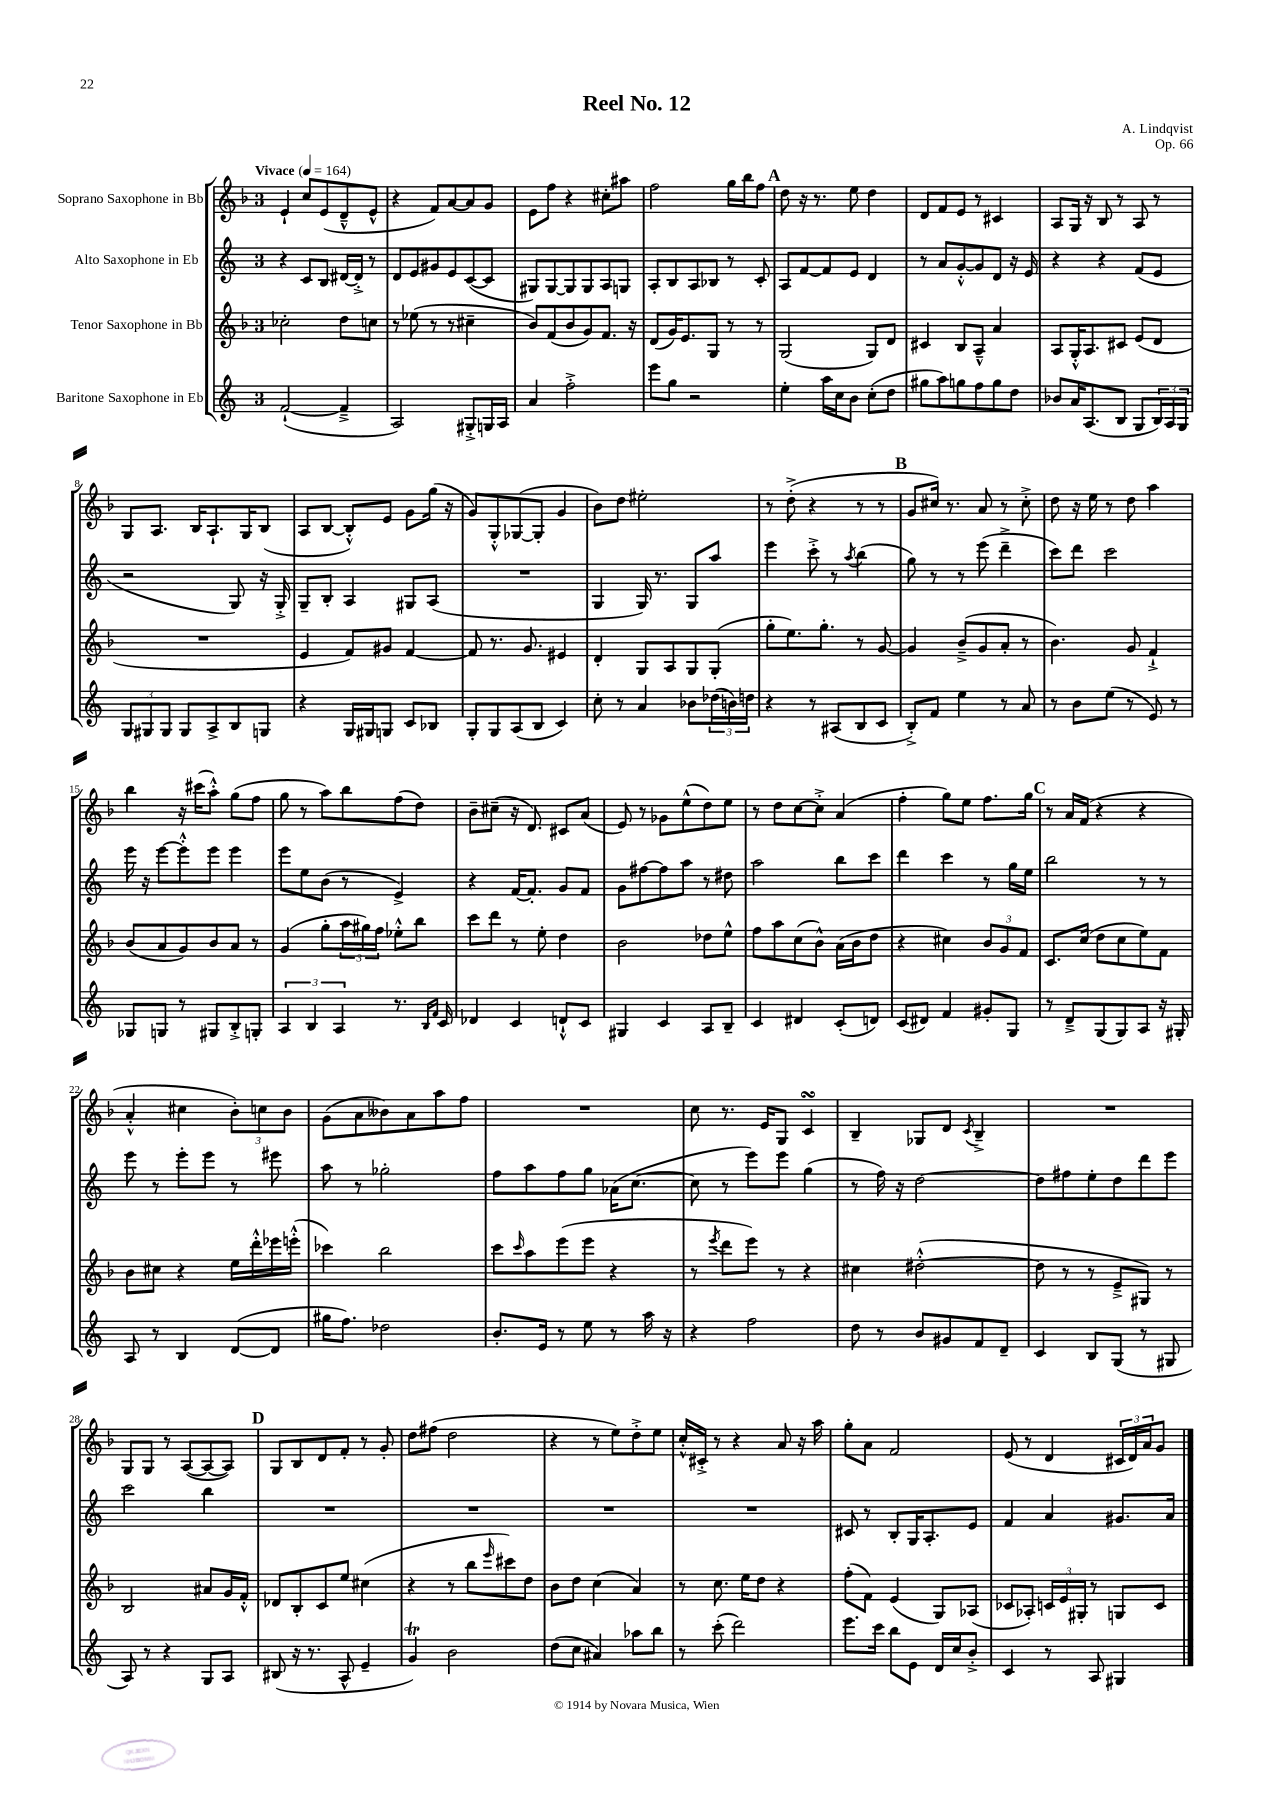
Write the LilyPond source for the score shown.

\header { title = "Reel No. 12" composer = "A. Lindqvist" opus = "Op. 66" }
<<
\new StaffGroup <<
\new Staff = "s0" \with { instrumentName = "Soprano Saxophone in Bb" } {
    \clef treble \key f \major \once \override Staff.TimeSignature.style = #'single-digit \time 3/4 \tempo "Vivace" 4 = 164
    e'4-! c''8 e'8( d'8---^ e'8-^ |
    r4 f'8) a'8~ a'8 g'8 |
    e'8 f''8 r4 cis''8-. ais''8 |
    f''2 g''16 bes''16 f''8 |
    \mark \markup { \bold "A" } d''8 r16 r8. e''8 d''4 |
    d'8 f'8 e'8 r8 cis'4 |
    a8 g16 r16 bes8 r8 a8 r8 |
    g8 a8. bes16 a8.-! g16 bes8( |
    a8 bes8~ bes8-.-^) e'8 g'8 g''16( r16 |
    g'8) g8-.-^ ges8~( ges8-. g'4 |
    bes'8) d''8 eis''2-. |
    r8 d''8-.->( r4 r8 r8 |
    \mark \markup { \bold "B" } g'8 cis''16) r8. a'8 r8 cis''8-.-> |
    d''8 r16 e''16 r8 d''8 a''4 |
    bes''4 r16 cis'''16( a''8-.-^) g''8( f''8 |
    g''8 r8 a''8) bes''8 f''8( d''8) |
    bes'8-- cis''8--( r16 d'8.) cis'8 a'8( |
    e'8) r8 ges'8 e''8-^( d''8) e''8 |
    r8 d''8 c''8~ c''8-.-> a'4( |
    f''4-. g''8) e''8 f''8. g''16 |
    \mark \markup { \bold "C" } r8 a'16 f'16( r4 r4 |
    a'4-.-^ cis''4 \tuplet 3/2 { bes'8-.) c''8 bes'8 } |
    g'8( a'8 beses'8) a'8 a''8 f''8 |
    R2. |
    c''8 r8. e'16 g8 c'4\turn |
    bes4-- ges8 d'8 \acciaccatura { c'8 } bes4---> |
    R2. |
    g8 g8 r8 a8~( a8~ a8) |
    \mark \markup { \bold "D" } g8 bes8 d'8 f'8-. r8 g'8-. |
    d''8 fis''8( d''2 |
    r4 r8 e''8) d''8-.-> e''8 |
    c''16-.-^ cis'16-.-> r8 r4 a'8 r16 a''16 |
    g''8-. a'8 f'2 |
    e'8( r8 d'4 \tuplet 3/2 { cis'16 d'16) a'16 } g'8 \bar "|." |
}
\new Staff = "s1" \with { instrumentName = "Alto Saxophone in Eb" } {
    \clef treble \key c \major \once \override Staff.TimeSignature.style = #'single-digit \time 3/4
    r4 c'8 b8 dis'16~ dis'16-.-> r8 |
    d'8 e'8 gis'8 e'8 c'8~( c'8 |
    gis8) gis8~ gis8 gis8 a8 g8 |
    a8-. b8 a8 bes8 r8 c'8-. |
    \mark \markup { \bold "A" } a8 f'8~ f'8 e'8 d'4 |
    r8 a'8 g'8~-.-^ g'8 d'8 r16 e'16 |
    r4 r4 f'8( e'8 |
    r2 g8) r16 g16-.-> |
    g8-- b8-. a4 gis8 a8( |
    R2. |
    g4 g16) r8. g8 a''8 |
    e'''4 c'''8-.-> r8 \acciaccatura { a''8 } b''4( |
    \mark \markup { \bold "B" } g''8) r8 r8 e'''8( d'''4---> |
    c'''8) d'''8 c'''2 |
    e'''16 r16 e'''8~ e'''8-.-^ e'''8 e'''4 |
    e'''8 e''8 b'8( r8 e'4->) |
    r4 f'16~ f'8.-. g'8 f'8 |
    g'8 fis''8~ fis''8 a''8 r8 dis''8 |
    a''2 b''8 c'''8 |
    d'''4 c'''4 r8 g''16 e''16 |
    \mark \markup { \bold "C" } b''2 r8 r8 |
    e'''8 r8 e'''8-. e'''8 r8 eis'''8 |
    a''8 r8 ges''2-. |
    f''8 a''8 f''8 g''8 aes'16( c''8.~ |
    c''8 r8 e'''8) e'''8 g''4( |
    r8 f''16) r16 d''2~ |
    d''8 fis''8 e''8-. d''8 d'''8 e'''8 |
    c'''2 b''4 |
    \mark \markup { \bold "D" } R2. |
    R2. |
    R2. |
    R2. |
    cis'8 r8 b8-. g16 a8.-. e'8 |
    f'4 a'4 gis'8. a'16 \bar "|." |
}
\new Staff = "s2" \with { instrumentName = "Tenor Saxophone in Bb" } {
    \clef treble \key f \major \once \override Staff.TimeSignature.style = #'single-digit \time 3/4
    ces''2-. d''8 c''8 |
    r8 ees''8( r8 r8 cis''4-- |
    bes'8) f'8( bes'8 g'8) f'8. r16 |
    d'8( g'16) e'8. g8 r8 r8 |
    \mark \markup { \bold "A" } g2( g8) d'8 |
    cis'4 bes8 a8---^ a'4 |
    a8 g16-.-^ a8. cis'8 e'8( d'8 |
    R2. |
    e'4 f'8) gis'8 f'4~ |
    f'8 r8. g'8. eis'4 |
    d'4-. g8 a8 g8 g8-.( |
    g''8-. e''8.) g''8.-. r8 g'8~ |
    \mark \markup { \bold "B" } g'4 bes'8--->( g'8 a'8-. r8 |
    bes'4.) g'8 f'4-!-> |
    bes'8( a'8 g'8) bes'8 a'8 r8 |
    g'4( g''8-. \tuplet 3/2 { a''16 gis''16) f''16 } ees''8-.-^ bes''8 |
    c'''8 d'''8 r8 e''8-. d''4 |
    bes'2 des''8 e''8-^ |
    f''8 a''8 c''8( bes'8-^) a'16( bes'16 d''8 |
    r4 cis''4) \tuplet 3/2 { bes'8 g'8 f'8 } |
    \mark \markup { \bold "C" } c'8. c''16( d''8 c''8 e''8) f'8 |
    bes'8 cis''8 r4 e''16 d'''16-.-^ ees'''16 e'''16-.-^( |
    ces'''4) bes''2 |
    c'''8 \grace { c'''16 } a''8 e'''8( e'''8 r4 |
    r8 \acciaccatura { e'''8 } d'''8 e'''8) r8 r4 |
    cis''4 dis''2~-.-^( |
    dis''8 r8 r8 e'8---> gis8) r8 |
    bes2 ais'8 g'16 f'16-.-^ |
    \mark \markup { \bold "D" } des'8 bes8-. c'8 e''8 cis''4( |
    r4 r8 bes''8 \grace { e'''16 } cis'''8) d''8 |
    bes'8 d''8 c''4( a'4) |
    r8 c''8. e''16 d''8 r4 |
    f''8-.( f'8) e'4( g8) aes8( |
    ces'8 aes8-.) \tuplet 3/2 { c'16 e'16 gis16-. } r8 g8 c'8 \bar "|." |
}
\new Staff = "s3" \with { instrumentName = "Baritone Saxophone in Eb" } {
    \clef treble \key c \major \once \override Staff.TimeSignature.style = #'single-digit \time 3/4
    f'2~-!( f'4---> |
    a2) gis8-.-> g16 a16 |
    a'4 f''2-.-> |
    e'''8 g''8 r2 |
    \mark \markup { \bold "A" } e''4-. a''16 c''16 b'8 c''8-.( d''8 |
    gis''8 a''8) g''8 f''8 g''8 d''8 |
    bes'8 a'16 a8.( b8 g8 \tuplet 3/2 { b16) a16 g16 } |
    \tuplet 3/2 { g8 gis8 gis8 } gis8 a8-> b8 g8 |
    r4 g16 gis16 g8 c'8 bes8 |
    g8-. g8 a8( b8 c'4) |
    c''8-. r8 a'4 bes'8 \tuplet 3/2 { des''16( b'16) d''16 } |
    r4 r8 ais8( b8 c'8 |
    \mark \markup { \bold "B" } b8-.->) f'8 e''4 r8 a'8 |
    r8 b'8 e''8( r8 e'8) r8 |
    ges8 g8 r8 gis8 b8-.-> g8-. |
    \tuplet 3/2 { a4 b4 a4 } r8. \grace { b16 f'16 } c'16 |
    des'4 c'4 d'8-!-^ c'8 |
    gis4 c'4 a8 b8-- |
    c'4 dis'4 c'8-.( d'8) |
    c'8( dis'8) f'4 gis'8-. g8 |
    \mark \markup { \bold "C" } r8 d'8---> g8( g8) a8 r16 gis16-. |
    a8 r8 b4 d'8~( d'8 |
    gis''16 f''8.) des''2 |
    b'8.-. e'16 r8 e''8 r8 a''16 r16 |
    r4 f''2 |
    d''8 r8 b'8 gis'8 f'8 d'8-- |
    c'4 b8 g8( r8 gis8 |
    a8) r8 r4 g8 a8 |
    \mark \markup { \bold "D" } bis8( r16 r8. a8-^ e'4-- |
    g'4\trill) b'2 |
    d''8( c''8 ais'4) aes''8 b''8 |
    r8 c'''8-.( d'''2) |
    e'''8. c'''16 b''8 e'8 d'16 c''16 b'8-.-> |
    c'4 r8 a8 gis4 \bar "|." |
}
>>
>>
